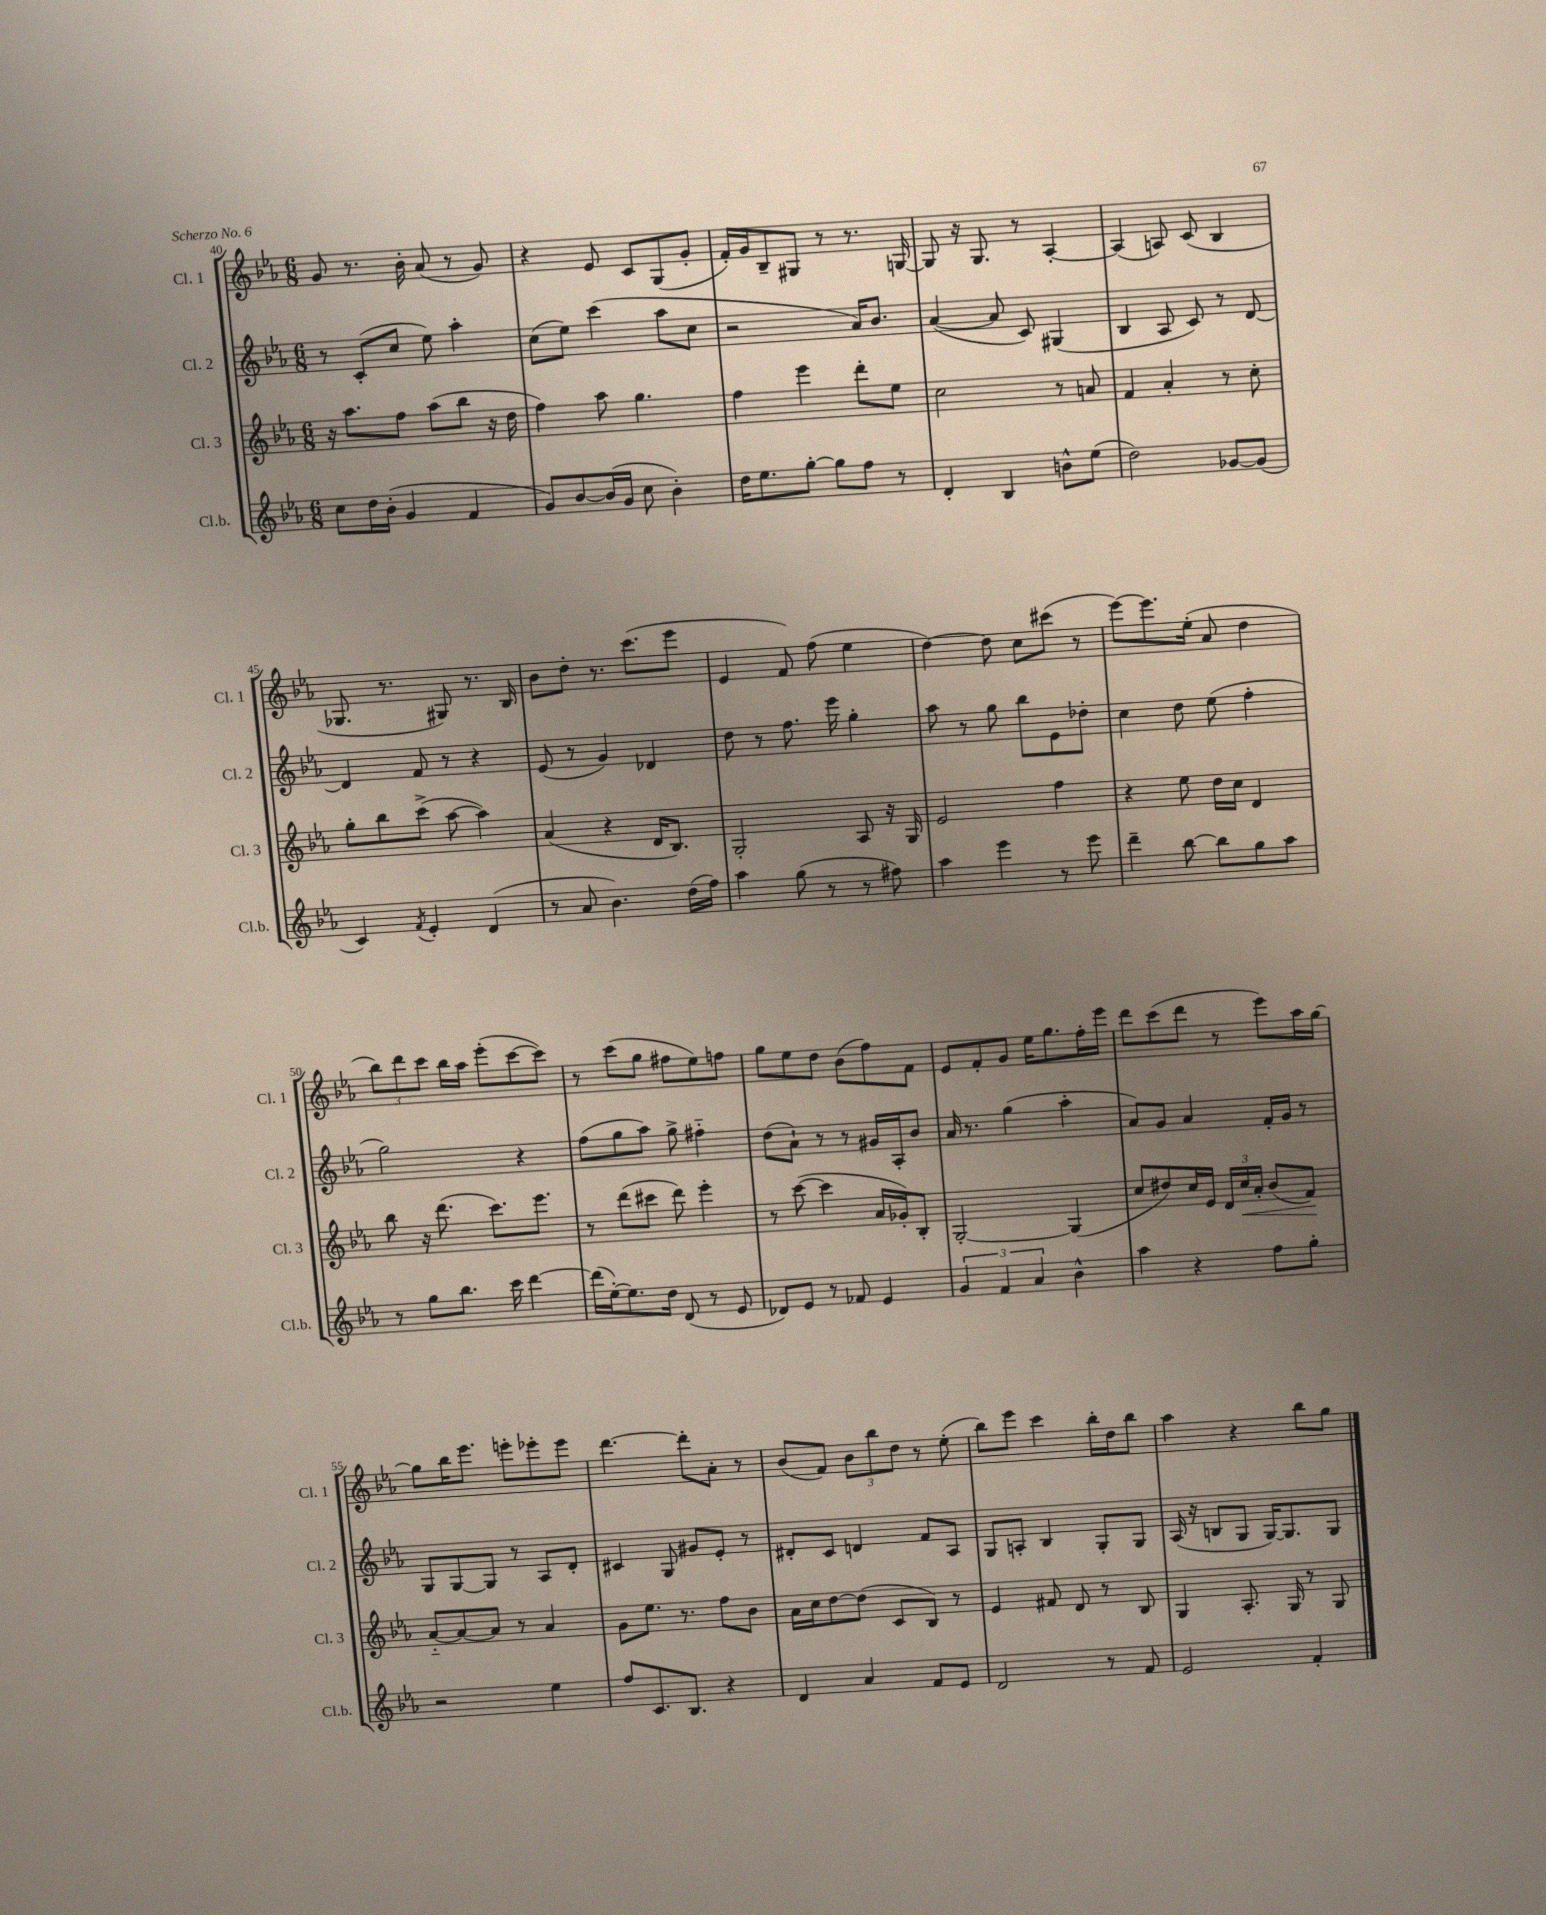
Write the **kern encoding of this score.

**kern	**kern	**dynam	**kern	**kern
*part4	*part3	*part3	*part2	*part1
*staff4	*staff3	*staff3	*staff2	*staff1
*I"Cl.b.	*I"Cl. 3	*	*I"Cl. 2	*I"Cl. 1
*I'Cl.b.	*I'Cl. 3	*	*I'Cl. 2	*I'Cl. 1
*clefG2	*clefG2	*	*clefG2	*clefG2
*k[b-e-a-]	*k[b-e-a-]	*	*k[b-e-a-]	*k[b-e-a-]
*M6/8	*M6/8	*	*M6/8	*M6/8
=40	=40	=40	=40	=40
8cc\L	16r	.	8r	8g/
.	8.aa-\L	.	.	.
16dd\L	.	.	(8c'/L	8.r
(16b-'\JJ	.	.	.	.
4g/	8ff\J	.	8cc/J	.
.	.	.	.	16b-'\
.	(8aa-\L	.	8ee-\)	(8a-/
4f/	8bb-\J	.	4aa-'\	8r
.	16r	.	.	8g/)
.	16dd\	.	.	.
=41	=41	=41	=41	=41
8g/L)	4ff\)	.	(8cc\L	4r
[8b-/	.	.	8ee-\J)	.
(16b-/L]	8aa-\	.	(4ccc\	8e-/
16g/JJ	.	.	.	.
8cc\	4.gg\	.	.	8c/L
4b-'\)	.	.	8aa-\L	(8G/
.	.	.	8cc\J	8g'/J
=42	=42	=42	=42	=42
16dd\KL	4ff\	.	2r	16f'/LL)
8.ee-\	.	.	.	16g/J
.	.	.	.	8B-~/
[8gg'\J	4eee-\	.	.	8G#X/J
8gg\L]	.	.	.	8r
8ff\J	8ddd'\L	.	16a-/KL)	8.r
.	.	.	8.b-/J	.
8r	8ee-\J	.	.	.
.	.	.	.	[16Gn/
=43	=43	=43	=43	=43
4d'/	2cc\	.	([4a-/	8G/]
.	.	.	.	16r
.	.	.	.	8.G/
4B-/	.	.	8a-/]	.
.	.	.	8c/)	8r
8bn^^\L	8r	.	(4G#X/	[4A-'/
(8ee-\J	8an/	.	.	.
=44	=44	=44	=44	=44
2dd\)	4f/	.	4B-/	(4A-/]
.	4a-'/	.	8A-/	8An/)
.	.	.	8c/)	(8c/
[8g-X/L	8r	.	8r	4B-/
(8g-/J]	8cc'\	.	[8d/	.
!!LO:LB:g=z
=45	=45	=45	=45	=45
4c/)	8gg'\L	.	4d/]	8.G-X/
.	8bb-\	.	.	.
.	.	.	.	8.r
8qf/	.	.	.	.
4e-'/	(8ccc^\J	.	8f/	.
.	[8aa-\	.	8r	8G#X/)
(4d/	4aa-\])	.	4r	8.r
.	.	.	.	16B-/
=46	=46	=46	=46	=46
8r	(4a-/	.	(8e-/	8b-\L
8a-/	.	.	8r	8dd'\J
4.b-\)	4r	.	4g/)	8.r
.	.	.	.	(8.ccc\L
.	16d/KL	.	4d-X/	.
.	8.B-/J)	.	.	.
(16dd\LL	.	.	.	8eee-\J
16ff\JJ)	.	.	.	.
=47	=47	=47	=47	=47
4aa-\	2G'/	.	8dd\	4e-/
.	.	.	8r	.
(8gg\	.	.	8.ff\	8f/)
8r	.	.	.	(8ff\
.	.	.	16eee-\	.
8r	8A-/	.	4gg'\	4ee-\
8ff#X\)	16r	.	.	.
.	16G/	.	.	.
=48	=48	=48	=48	=48
4aa-\	2e-/	.	8aa-\	[4dd\)
.	.	.	8r	.
4eee-\	.	.	8gg\	8dd\]
.	.	.	8bb-\L	8cc\L
8r	4ff\	.	8e-\	(8ccc#X\J
8eee-\	.	.	8dd-X'\J	8r
=49	=49	=49	=49	=49
4ddd~\	4r	.	4cc\	[8eee-\L)
.	.	.	.	8.eee-\]
[8bb-\	8ee-\	.	8dd\	.
.	.	.	.	(16ee-'\Jk
8bb-\L]	16dd\LL	.	(8ee-\	8a-/
.	16cc\JJ	.	.	.
8gg\	4d/	.	4ff'\	4dd\
8aa-\J	.	.	.	.
!!LO:LB:g=z
=50	=50	=50	=50	=50
8r	8bb-\	.	2gg\)	12bb-\L)
.	.	.	.	12ddd\
8gg\L	16r	.	.	.
.	.	.	.	12ccc\J
.	(8.ddd\	.	.	.
8.bb-\J	.	.	.	16bb-\LL
.	.	.	.	16aa-\JJ
.	8.ccc\L)	.	.	(8eee-'\L
16ccc\	.	.	.	.
[4ddd\	.	.	4r	[8ccc\
.	8.eee-\J	.	.	.
.	.	.	.	8ccc\J])
=51	=51	=51	=51	=51
(16ddd\LL]	8r	.	(8ff\L	8r
[16ee-'\J)	.	.	.	.
8.ee-\]	(8ddd\L	.	8gg\	(8ccc\L
.	8ccc#X\J	.	8aa-\J)	8gg\J
16dd\Jk	.	.	.	.
(8d/	8ddd\)	.	8gg^\	8ff#X\L
8r	4eee-'\	.	4ff#X\	8ee-\)
8e-/	.	.	.	8ffn\J
=52	=52	=52	=52	=52
8d-X/L)	8r	.	(8dd\L	8gg\L
8e-/J	([8ccc\	.	8a-`\J)	8ee-\
8r	4ccc\]	.	8r	8dd\J
8f-X/	.	.	8r	(8b-\L
4e-/	16a-/LL	.	16g#X/LL	8ff\)
.	16g-X'/J)	.	16A-'/J	.
.	8B-'/J	.	8b-/J	8f\J
=53	=53	=53	=53	=53
6g/	[2G'/	.	16a-/	8e-/L
.	.	.	8.r	.
.	.	.	.	8f'/
6f/	.	.	.	.
.	.	.	(4gg\	8g/J
6a-/	.	.	.	.
.	.	.	.	16ee-\KL
.	.	.	.	8.gg\
4b-^^\	(4G/]	.	4aa-'\	.
.	.	.	.	16ff'\L
.	.	.	.	16eee-\JJ
=54	=54	=54	=54	=54
4aa-\	8cc/L	.	8a-/L)	8ddd\L
.	8dd#X/)	.	8g/J	(8ccc\
4r	16cc/L	.	4a-/	8ddd\J
.	16e-/JJ	.	.	.
.	24d/LL	.	.	8r
!	!	!LO:HP:b	!	!
.	24cc/	<	.	.
.	24a-'/JJ	.	.	.
8ff\L	(8b-/L	.	16f'/LL	8eee-\L)
.	.	.	16g/JJ	.
8gg'\J	8f/J)	.	8r	16aa-\L
.	.	.	.	[16gg\JJ
.	.	[	.	.
!!LO:LB:g=z
=55	=55	=55	=55	=55
2r	[8a-/L	.	8G/L	8gg\L]
.	8a-/_	.	[8G/	16bb-\K
.	.	.	.	8.eee-\J
.	8a-/J]	.	8G/J]	.
.	8r	.	8r	8eeen'\L
4ee-\	4a-/	.	8A-/L	8eee-X'\
.	.	.	8d'/J	8eee-\J
=56	=56	=56	=56	=56
8ff/L	8g\L	.	4c#X/	[4.ddd\
8.c/	8.ee-\J	.	.	.
.	.	.	8G/	.
8.B-/J	8.r	.	.	.
.	.	.	8g#X/L	8ddd'\L]
4r	8ff\L	.	8e-'/J	8a-'\J
.	8b-\J	.	8r	8r
=57	=57	=57	=57	=57
4d/	16a-\LL	.	8d#X'/L	(8b-/L
.	16cc\J	.	.	.
.	[8dd\	.	8c/J	8f/J)
4a-/	(8dd\J]	.	4dn/	12b-\L
.	.	.	.	12bb-\
.	8c/L	.	.	.
.	.	.	.	12dd\J
8f/L	8B-/J)	.	8f/L	8r
8e-/J	8r	.	8A-/J	(8ee-'\
=58	=58	=58	=58	=58
2d/	4e-/	.	8G/L	8bb-\L)
.	.	.	8An'/J	8eee-\J
.	8f#X/	.	4B-/	4ccc\
.	8d/	.	.	.
8r	8r	.	8G'/L	16bb-'\LL
.	.	.	.	16dd\J
8f/	8B-/	.	8G/J	8bb-\J
=59	=59	=59	=59	=59
2e-/	4G/	.	(16A-/	4aa-\
.	.	.	16r	.
.	.	.	8Bn/L	.
.	8.A-'/	.	8G/J	4r
.	.	.	[16G/KL)	.
.	16G/	.	8.G/]	.
4f'/	8r	.	.	8bb-\L
.	8G/	.	8G/J	8gg\J
==	==	==	==	==
*-	*-	*-	*-	*-
